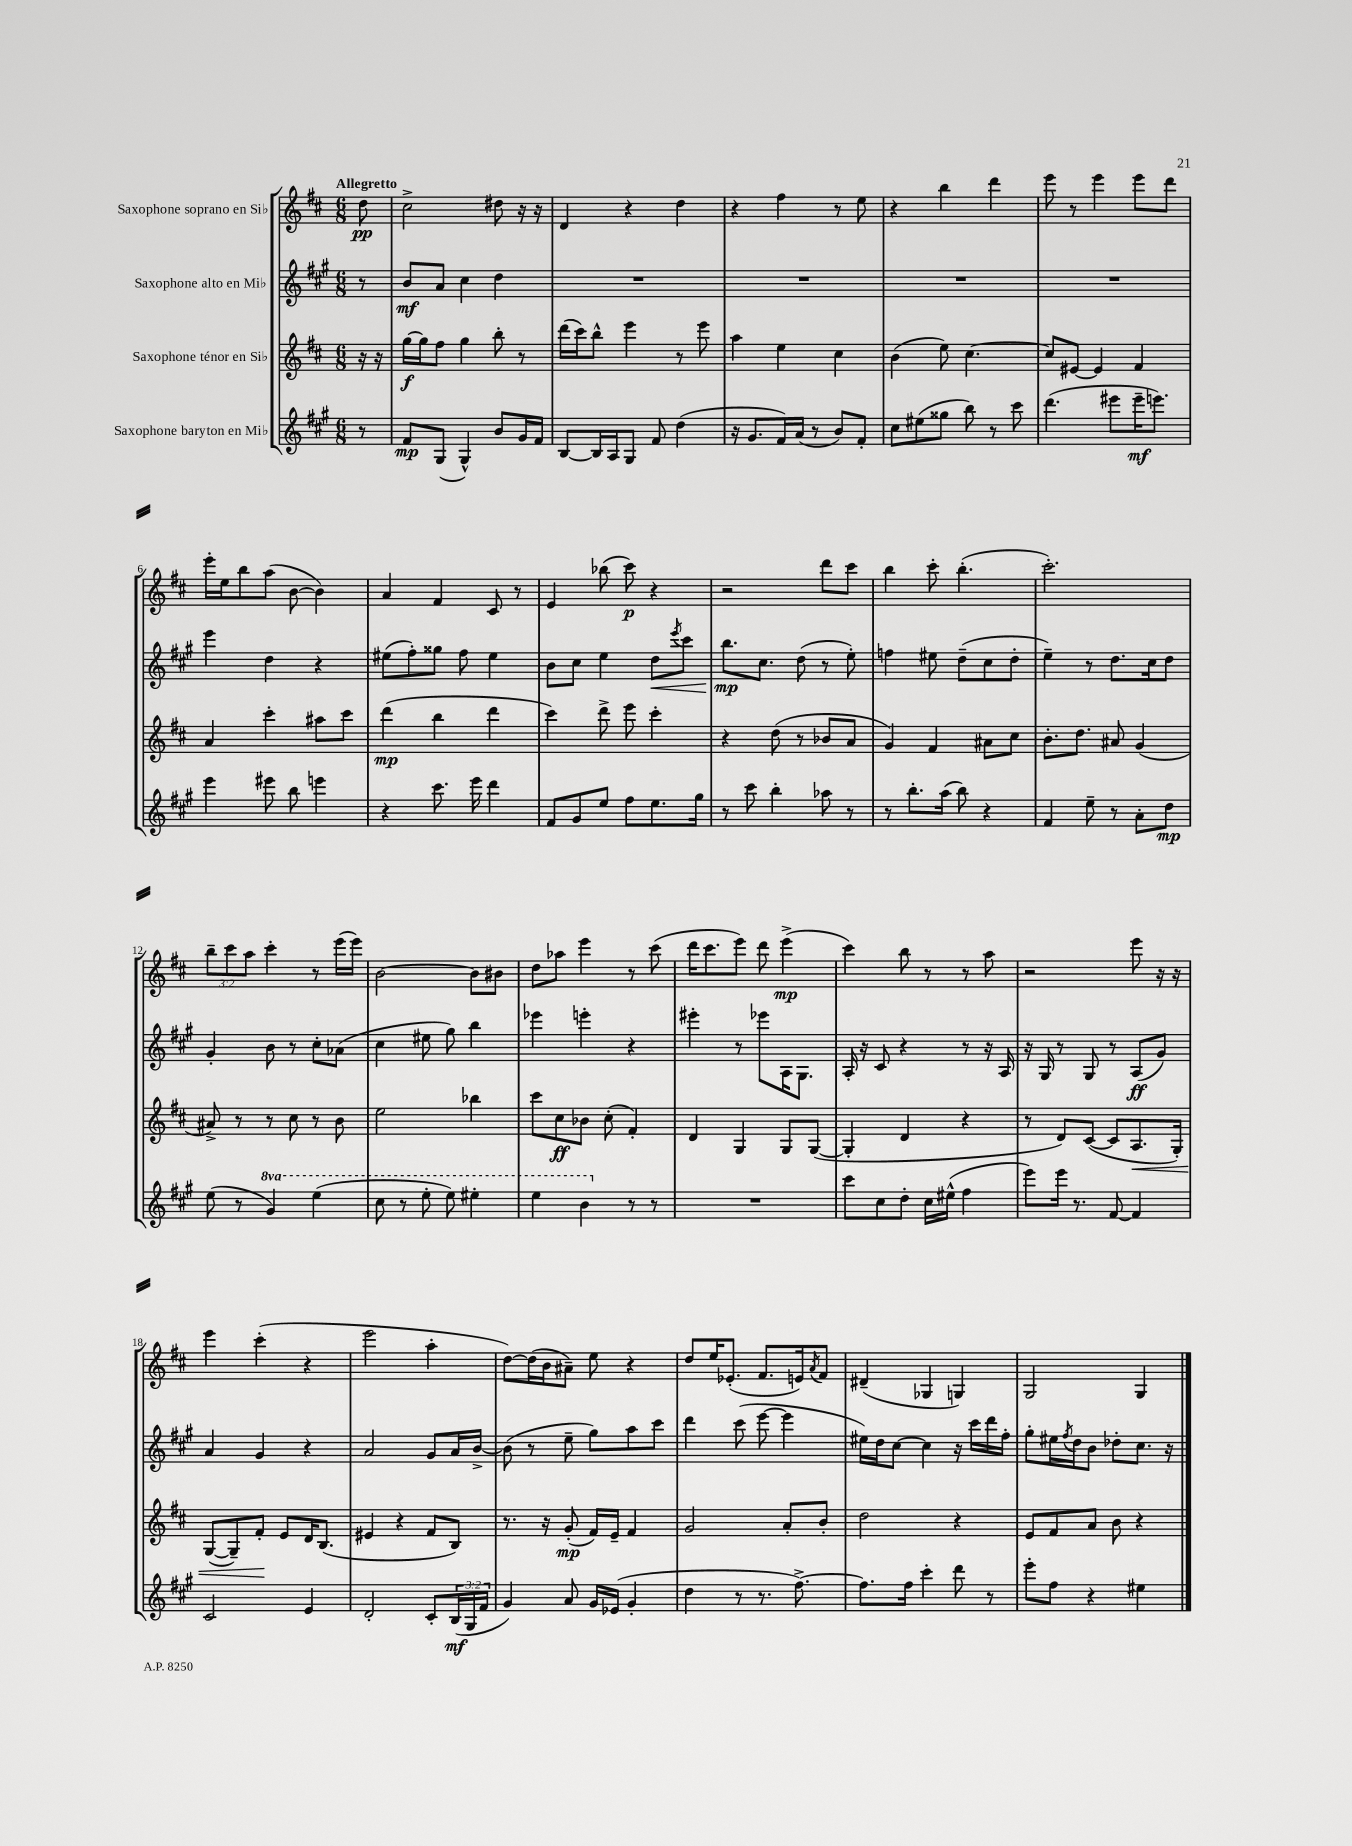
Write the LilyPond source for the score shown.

<<
\new StaffGroup <<
\new Staff = "s0" \with { instrumentName = "Saxophone soprano en Sib" } {
    \clef treble \key d \major \numericTimeSignature \time 6/8 \override Staff.TupletNumber.text = #tuplet-number::calc-fraction-text \partial 8 \tempo "Allegretto"
    d''8\pp |
    cis''2-> dis''8 r16 r16 |
    d'4 r4 d''4 |
    r4 fis''4 r8 e''8 |
    r4 b''4 d'''4 |
    e'''8 r8 e'''4 e'''8 d'''8 |
    e'''16-. e''16 b''8 a''8( b'8~ b'4) |
    a'4 fis'4 cis'8 r8 |
    e'4 bes''8( cis'''8\p) r4 |
    r2 d'''8 cis'''8 |
    b''4 cis'''8-. b''4.-.( |
    cis'''2.-.) |
    \tuplet 3/2 { b''8-- cis'''8 a''8 } cis'''4-. r8 e'''16( e'''16) |
    b'2~ b'8 bis'8 |
    d''8 aes''8 e'''4 r8 cis'''8( |
    d'''16 cis'''8. e'''8) d'''8 e'''4->\mp( |
    cis'''4) b''8 r8 r8 a''8 |
    r2 e'''8 r16 r16 |
    e'''4 cis'''4-.( r4 |
    e'''2 a''4-. |
    d''8~) d''16( b'16 ais'8--) e''8 r4 |
    d''8 e''16 ees'8.-.( fis'8. e'16) \acciaccatura { a'8 } fis'8 |
    dis'4--( ges4 g4) |
    g2 g4 \bar "|." |
}
\new Staff = "s1" \with { instrumentName = "Saxophone alto en Mib" } {
    \clef treble \key a \major \numericTimeSignature \time 6/8 \partial 8
    r8 |
    b'8\mf a'8 cis''4 d''4 |
    R2. |
    R2. |
    R2. |
    R2. |
    e'''4 d''4 r4 |
    eis''8( fis''8-.) gisis''8 fis''8 eis''4 |
    b'8 cis''8 e''4 d''8\< \acciaccatura { e'''8 } cis'''8 |
    b''8.\mp\! cis''8. d''8( r8 e''8-.) |
    f''4 eis''8 d''8--( cis''8 d''8-. |
    e''4--) r8 d''8. cis''16 d''8 |
    gis'4-. b'8 r8 cis''8-. aes'8( |
    cis''4 eis''8 gis''8) b''4 |
    ees'''4 e'''4-. r4 |
    eis'''4-. r8 ees'''8 a16 gis8. |
    a16-. r16 cis'8 r4 r8 r16 a16 |
    r16 gis16 r8 gis8 r8 a8\ff( gis'8) |
    a'4 gis'4 r4 |
    a'2 gis'8 a'16 b'16~-> |
    b'8( r8 e''8-- gis''8) a''8 cis'''8 |
    d'''4 cis'''8( e'''8~ e'''4 |
    eis''16) d''16 cis''8~ cis''4 r16 cis'''16 d'''16 fis''16-. |
    gis''8-. eis''16 \acciaccatura { fis''8 } d''16 b'8 des''8-. cis''8. r16 \bar "|." |
}
\new Staff = "s2" \with { instrumentName = "Saxophone ténor en Sib" } {
    \clef treble \key d \major \numericTimeSignature \time 6/8 \partial 8
    r16 r16 |
    g''16~\f g''16 fis''8 g''4 b''8-. r8 |
    d'''16( cis'''16) b''8-^ e'''4 r8 e'''8 |
    a''4 e''4 cis''4 |
    b'4( e''8) cis''4.~ |
    cis''8 eis'8~ eis'4 fis'4 |
    a'4 cis'''4-. ais''8 cis'''8 |
    d'''4\mp( b''4 d'''4 |
    cis'''4) d'''8-> e'''8 cis'''4-. |
    r4 d''8( r8 bes'8 a'8 |
    g'4) fis'4 ais'8 cis''8 |
    b'8.-. d''8. ais'8 g'4( |
    ais'8->) r8 r8 cis''8 r8 b'8 |
    e''2 bes''4 |
    cis'''8 cis''8\ff bes'8 cis''8-.( fis'4-.) |
    d'4 g4 g8 g8~( |
    g4-. d'4 r4 |
    r8 d'8) cis'8~( cis'8 a8.\< g16-.) |
    g8~( g8--) fis'8-.\! e'8 d'16 b8.( |
    eis'4 r4 fis'8 b8) |
    r8. r16 g'8-.\mp( fis'16) e'16-- fis'4 |
    g'2 a'8-. b'8-. |
    d''2 r4 |
    e'8 fis'8 a'8 b'8 r4 \bar "|." |
}
\new Staff = "s3" \with { instrumentName = "Saxophone baryton en Mib" } {
    \clef treble \key a \major \numericTimeSignature \time 6/8 \override Staff.TupletNumber.text = #tuplet-number::calc-fraction-text \set Staff.ottavationMarkups = #ottavation-simple-ordinals \partial 8
    r8 |
    fis'8\mp gis8( gis4-^) b'8 gis'16 fis'16 |
    b8~ b16 a16 gis8 fis'8 d''4( |
    r16 gis'8. fis'16) a'16( r8 b'8) fis'8-. |
    cis''8 eis''8( gisis''8 b''8) r8 cis'''8 |
    d'''4.( eis'''8 eis'''16--\mf e'''8.) |
    e'''4 eis'''8 b''8 e'''4 |
    r4 cis'''8. e'''16 d'''4 |
    fis'8 gis'8 e''8 fis''8 e''8. gis''16 |
    r8 cis'''8 b''4-. aes''8 r8 |
    r8 b''8.-. a''16( b''8) r4 |
    fis'4 e''8-- r8 a'8-. d''8\mp |
    e''8( r8 \ottava #1 gis''4) e'''4( |
    cis'''8 r8 e'''8-. e'''8) eis'''4-. |
    e'''4 b''4 \ottava #0 r8 r8 |
    R2. |
    cis'''8 cis''8 d''8-. cis''16 eis''16-^( fis''4 |
    e'''8) e'''16 r8. fis'8~ fis'4 |
    cis'2 e'4 |
    d'2-. cis'8-. \tuplet 3/2 { b16\mf( gis16 fis'16 } |
    gis'4) a'8 gis'16 ees'16( gis'4-. |
    d''4 r8 r8. fis''8.~->) |
    fis''8. fis''16 cis'''4-. d'''8 r8 |
    e'''8-. fis''8 r4 eis''4 \bar "|." |
}
>>
>>
